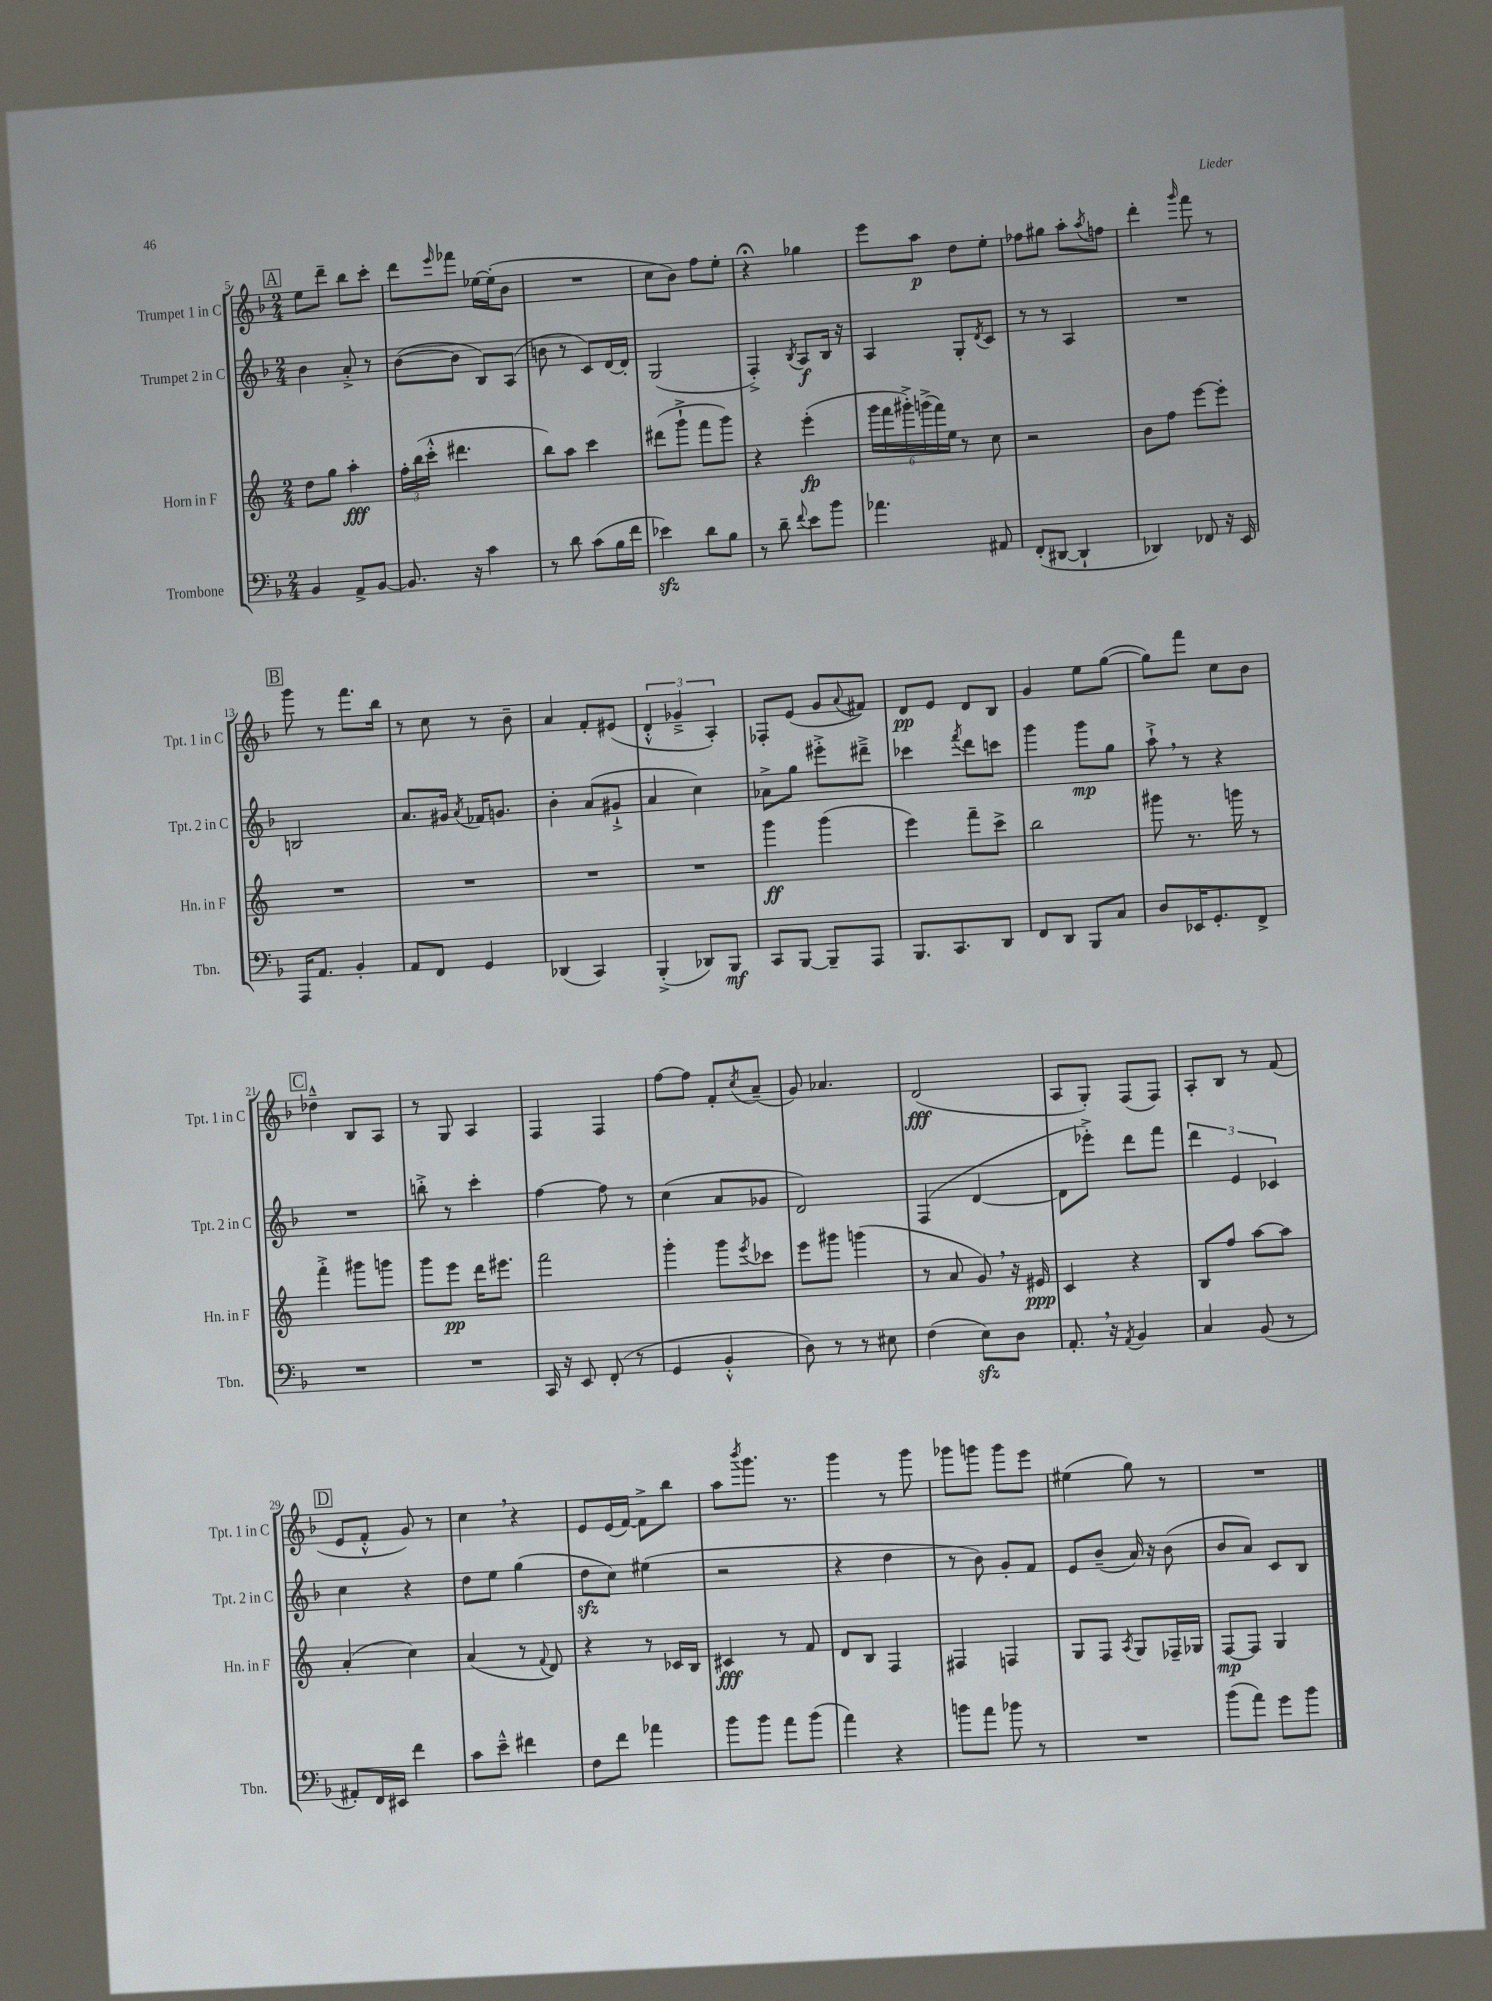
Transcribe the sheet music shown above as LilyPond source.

<<
\new StaffGroup <<
\new Staff = "s0" \with { instrumentName = "Trumpet 1 in C" shortInstrumentName = "Tpt. 1 in C" } {
    \clef treble \key f \major \numericTimeSignature \time 2/4
    \mark \markup { \box "A" } e''8 d'''8-- bes''8 c'''8-. |
    d'''8 \grace { e'''16 } fes'''8 ees''16~ ees''16-.( bes'8 |
    R2 |
    c''8 bes'8) f''8 e''8-. |
    r4\fermata ges''4 |
    e'''8 a''8\p d''8 e''8-. |
    fes''8 gis''8 a''8-. \acciaccatura { a''8 } f''8 |
    d'''4-. \grace { g'''16 } f'''8 r8 |
    \mark \markup { \box "B" } g'''8 r8 f'''8. bes''16 |
    r8 c''8 r8 bes'8-- |
    a'4 f'8-. eis'8( |
    \tuplet 3/2 { d'4-.-^ ges'4---> a4-.) } |
    fes8-. e'8( g'8 \appoggiatura { a'8 } fis'8) |
    d'8\pp e'8 d'8 bes8 |
    g'4 e''8 g''8~( |
    g''8) f'''8 c''8 bes'8 |
    \mark \markup { \box "C" } des''4---^ bes8 a8 |
    r8 g8 a4 |
    f4 f4 |
    f''8~ f''8 f'8-. \acciaccatura { c''8 } a'8--( |
    g'8) aes'4. |
    d'2\fff( |
    a8 g8-.) f8( f8) |
    a8-. bes8 r8 f'8( |
    \mark \markup { \box "D" } e'8 f'8-.-^ g'8) r8 |
    c''4 \breathe r4 |
    e'8 e'16( f'16~) f'8-> bes''8 |
    a''8 \acciaccatura { bes'''8 } g'''8. r8. |
    g'''4 r8 g'''8 |
    ges'''8 g'''8 g'''8 e'''8 |
    eis''4( g''8) r8 |
    R2 \bar "|." |
}
\new Staff = "s1" \with { instrumentName = "Trumpet 2 in C" shortInstrumentName = "Tpt. 2 in C" } {
    \clef treble \key f \major \numericTimeSignature \time 2/4
    \mark \markup { \box "A" } bes'4 a'8-.-> r8 |
    bes'8~( bes'8 bes8) a8( |
    b'8 r8 c'8) d'16~ d'16-. |
    g2( |
    f4-.->) \acciaccatura { bes8 } a8\f bes16 r16 |
    a4 g8-. \acciaccatura { d'8 } c'8 |
    r8 r8 a4 |
    R2 |
    \mark \markup { \box "B" } b2 |
    a'8. gis'16 \acciaccatura { a'8 } fes'16 g'8. |
    bes'4-. a'8( gis'8-!-> |
    a'4 c''4) |
    aes'8-> g''8 eis'''8-.-> dis'''8---> |
    ces'''4 \acciaccatura { f'''8 } d'''8 c'''8 |
    g'''4 g'''8\mp g''8 |
    a''8-!-> \breathe r8 r4 |
    \mark \markup { \box "C" } R2 |
    b''8-.-> r8 c'''4-. |
    f''4~ f''8 r8 |
    c''4( a'8 ges'8 |
    d'2) |
    f4( d'4~ |
    d'8 ees'''8-.->) d'''8 f'''8 |
    \tuplet 3/2 { d'''4 e'4 ces'4 } |
    \mark \markup { \box "D" } c''4 r4 |
    d''8 e''8 g''4( |
    d''8\sfz c''8) eis''4( |
    r2 |
    r4 d''4 |
    r8 bes'8) g'8-. f'8 |
    e'8 bes'8--( a'16) r16 bes'8( |
    bes'8 a'8) c'8 bes8 \bar "|." |
}
\new Staff = "s2" \with { instrumentName = "Horn in F" shortInstrumentName = "Hn. in F" } {
    \clef treble \key c \major \numericTimeSignature \time 2/4
    \mark \markup { \box "A" } d''8 g''8 a''4-.\fff |
    \tuplet 3/2 { f''16-. b''16( c'''16-.-^ } dis'''4. |
    b''8) a''8 c'''4 |
    dis'''8( g'''8-!-> f'''8 g'''8) |
    r4 e'''4-.\fp( |
    \tuplet 6/4 { g'''16 f'''16 gis'''16-.->) g'''16->( f'''16) e''16 } r8 c''8 |
    r2 |
    b'8 f''8 e'''8~ e'''8-. |
    \mark \markup { \box "B" } R2 |
    R2 |
    R2 |
    R2 |
    g'''4\ff g'''4( |
    e'''4) f'''8-- c'''8-> |
    b''2 |
    gis'''8 r8. g'''16 r8 |
    \mark \markup { \box "C" } f'''4-.-> gis'''8 g'''8 |
    g'''8 e'''8\pp d'''16 eis'''8. |
    f'''2 |
    g'''4-. g'''8 \acciaccatura { e'''8 } ces'''8 |
    e'''8 gis'''8 g'''4( |
    r8 a'8 g'8) \breathe r16 eis'16\ppp |
    c'4 r4 |
    b8 f''8 a''8~ a''8 |
    \mark \markup { \box "D" } a'4-.( c''4) |
    a'4( r8 \appoggiatura { f'8 } d'8) |
    r4 r8 ces'16 b16 |
    cis'4\fff r8 f'8 |
    d'8 b8 f4 |
    fis4 f4 |
    g8 f8 \acciaccatura { a8 } g8 fes16-- ges16 |
    f8~\mp f8 g4 \bar "|." |
}
\new Staff = "s3" \with { instrumentName = "Trombone" shortInstrumentName = "Tbn." } {
    \clef bass \key f \major \numericTimeSignature \time 2/4
    \mark \markup { \box "A" } bes,4 a,8-> bes,8~ |
    bes,8. r16 c'4 |
    r8 d'8 c'8( bes16 f'16 |
    ees'4\sfz) d'8 bes8 |
    r8 d'8-- \appoggiatura { f'8 } e'8 bes'8 |
    aes'4. ais,8 |
    f,8-.( dis,8~ dis,4-! |
    des,4) fes,8 r16 e,16 |
    \mark \markup { \box "B" } a,,16 a,8. bes,4-. |
    a,8 f,8 g,4 |
    des,4( c,4) |
    bes,,4-.->( des,8) bes,,8\mf |
    c,8 bes,,8~ bes,,8-- a,,8 |
    bes,,8. c,8. d,8 |
    f,8 d,8 bes,,8 c8 |
    d8 ees,16 g,8.-. f,8-> |
    \mark \markup { \box "C" } R2 |
    R2 |
    c,16 r16 e,8 f,8-.( r8 |
    g,4 bes,4-.-^ |
    d8) r8 r8 eis8 |
    f4( e8\sfz) d8 |
    a,8.-. \breathe r16 \acciaccatura { a,8 } bes,4 |
    c4 bes,8( r8 |
    \mark \markup { \box "D" } ais,8-.) f,16 eis,16 f'4 |
    c'8 e'8---^ fis'4 |
    f8 f'8 aes'4 |
    bes'8 bes'8 a'8 bes'8( |
    a'4) r4 |
    b'8 a'8 bes'8 r8 |
    R2 |
    bes'8( a'8) g'8 bes'8 \bar "|." |
}
>>
>>
\layout { \context { \Score currentBarNumber = #5 } }
